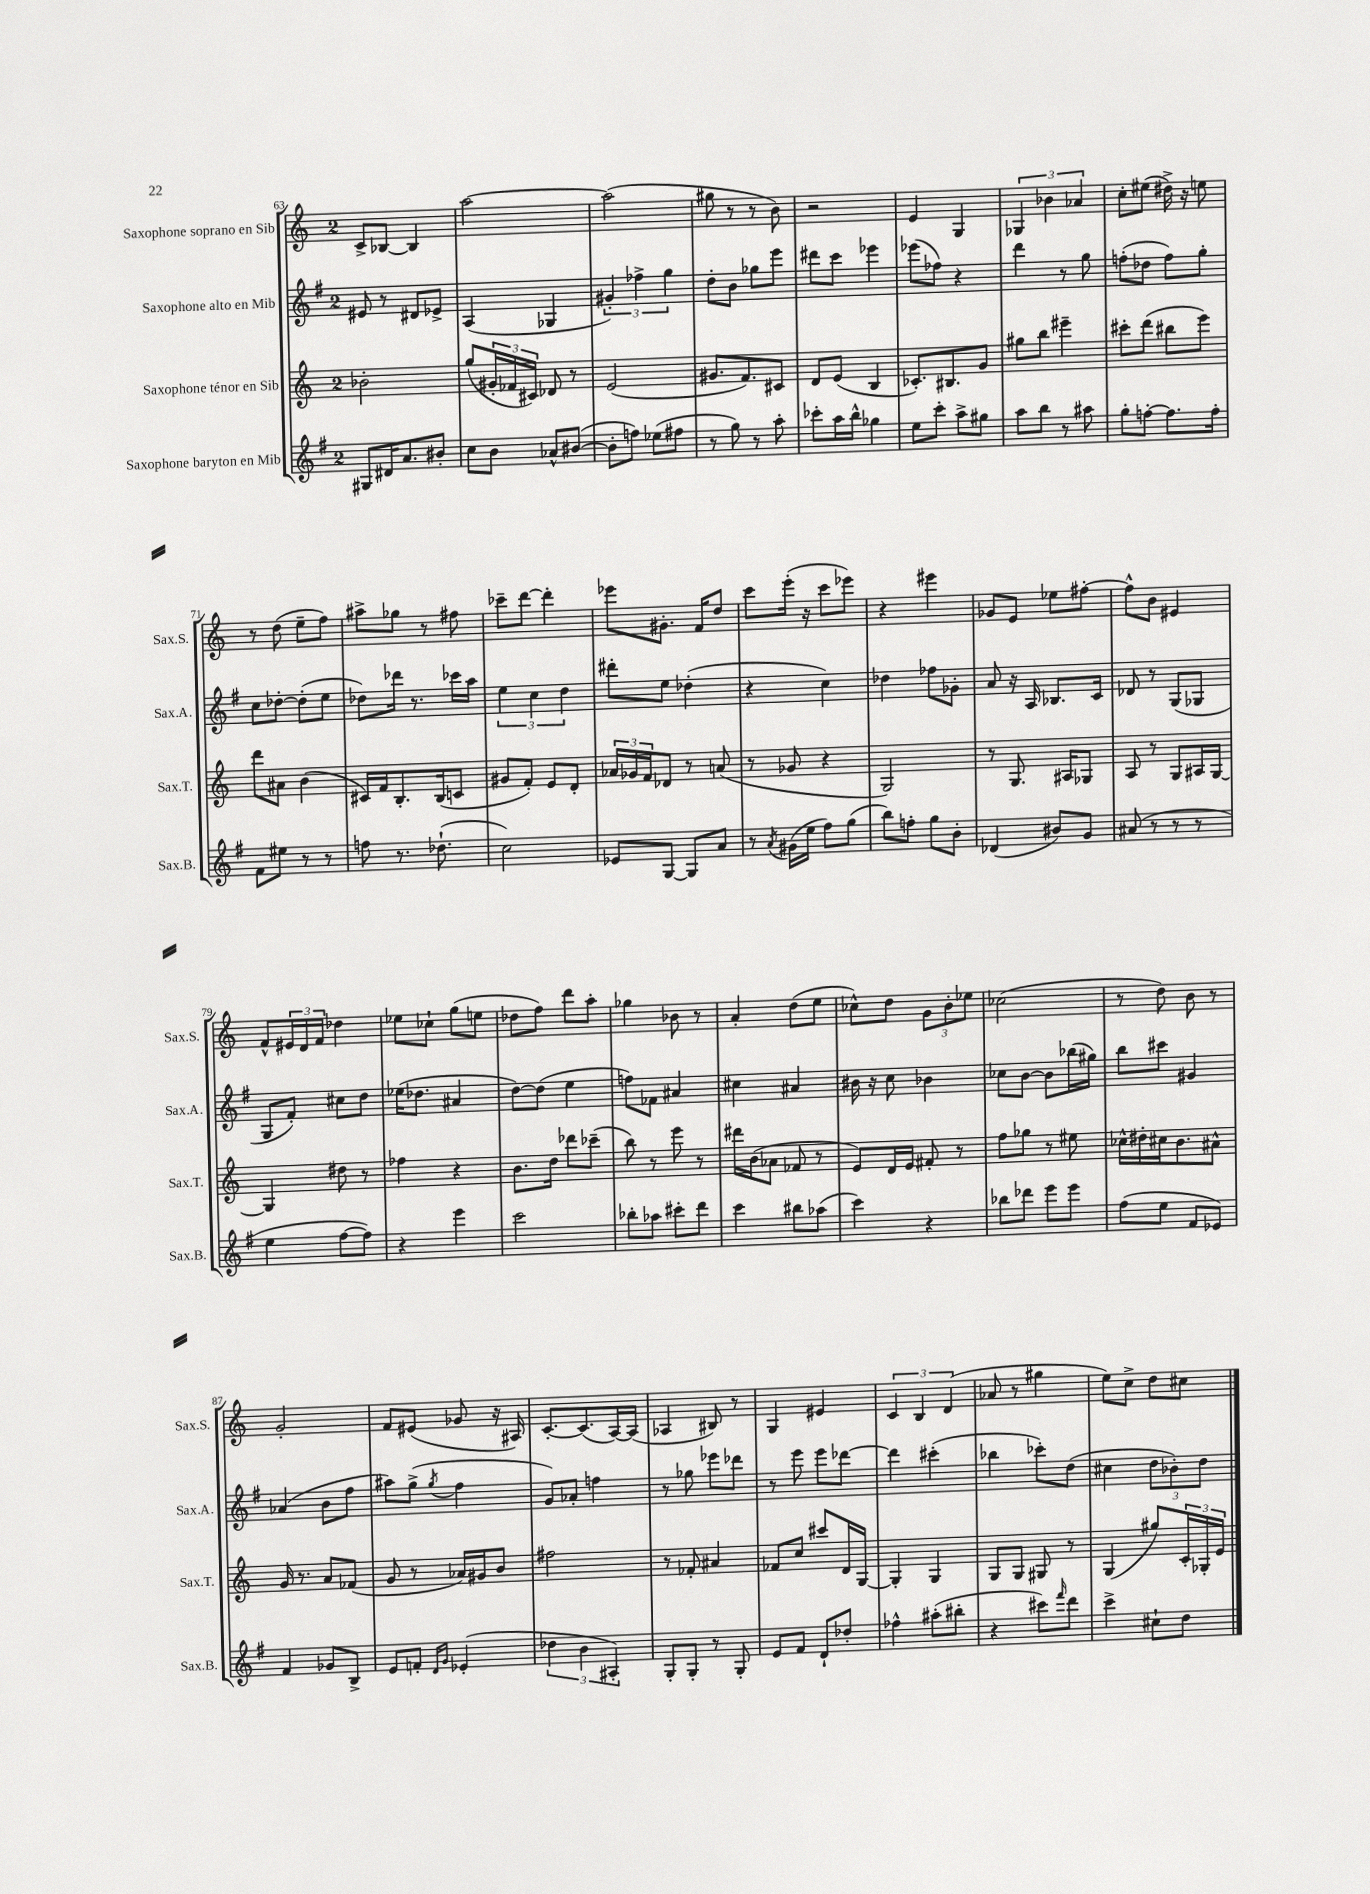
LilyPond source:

<<
\new StaffGroup <<
\new Staff = "s0" \with { instrumentName = "Saxophone soprano en Sib" shortInstrumentName = "Sax.S." } {
    \clef treble \key c \major \once \override Staff.TimeSignature.style = #'single-digit \time 2/4
    c'8-> bes8~ bes4 |
    a''2~ |
    a''2( |
    gis''8 r8 r8 b'8) |
    r2 |
    e'4 g4 |
    \tuplet 3/2 { ges4 bes'4 aes'4 } |
    c''8-. eis''8( dis''16->) r16 e''8 |
    r8 d''8( e''8-- f''8) |
    ais''8-> ges''8 r8 fis''8 |
    ces'''8-- d'''8~ d'''4-. |
    ees'''8 gis'8.-. f'16 d''8 |
    c'''8 e'''16-.( r16 c'''8 ees'''8) |
    r4 eis'''4 |
    ges'8 e'8 ees''8 fis''8~-. |
    fis''8-^ b'8 eis'4 |
    f'8-^ \tuplet 3/2 { eis'16 d'16 f'16 } des''4 |
    ees''8 ces''8-! g''8( e''8 |
    des''8 f''8) d'''8 a''8-. |
    ges''4 bes'8 r8 |
    a'4-. d''8( e''8 |
    ces''8-^) d''8 \tuplet 3/2 { g'8 b'8-. ees''8 } |
    ces''2( |
    r8 d''8) b'8 r8 |
    g'2-. |
    f'8 eis'8( ges'8 r16 ais16) |
    c'8.~-. c'8.( a16~) a16( |
    aes4 bis8) r8 |
    g4 eis'4 |
    \tuplet 3/2 { c'4 b4 d'4( } |
    aes'8 r8 gis''4 |
    e''8) c''8-> d''8 cis''8 \bar "|." |
}
\new Staff = "s1" \with { instrumentName = "Saxophone alto en Mib" shortInstrumentName = "Sax.A." } {
    \clef treble \key g \major \once \override Staff.TimeSignature.style = #'single-digit \time 2/4
    eis'8 r8 dis'8 ees'8-> |
    a4( ges4 |
    \tuplet 3/2 { gis'4-.) fes''4-> g''4 } |
    d''8-. b'8 ges''8 e'''8 |
    dis'''8 c'''8 ees'''4 |
    ees'''8( fes''8) r4 |
    d'''4 r8 g''8 |
    f''8-.( des''8 f''8) g''8-. |
    c''8 des''8~-. des''8-.( e''8 |
    des''8) des'''16 r8. ces'''16 a''16 |
    \tuplet 3/2 { e''4 c''4 d''4 } |
    dis'''8-. e''8 des''4-.( |
    r4 c''4) |
    des''4 fes''8 ges'8-. |
    a'8 r16 a16 bes8. c'16 |
    des'8 r8 g8( ges8 |
    g8 fis'8-.) cis''8 d''8 |
    ees''16( des''8. ais'4 |
    d''8~) d''8( e''4 |
    f''8) fes'8 ais'4 |
    cis''4 ais'4 |
    bis'16 r16 c''8 bes'4 |
    ces''8 b'8~ b'8 bes''16( gis''16) |
    b''8 cis'''8 gis'4 |
    aes'4( b'8 fis''8 |
    ais''8) g''8->( \acciaccatura { g''8 } fis''4 |
    g'8) aes'8-. f''4 |
    r8 ges''8 ees'''8 des'''8 |
    r8 e'''8 e'''8 des'''8~ |
    des'''4 cis'''4-.( |
    bes''4 ces'''8-.) d''8( |
    cis''4 \tuplet 3/2 { d''8 bes'8-.) d''8 } \bar "|." |
}
\new Staff = "s2" \with { instrumentName = "Saxophone ténor en Sib" shortInstrumentName = "Sax.T." } {
    \clef treble \key c \major \once \override Staff.TimeSignature.style = #'single-digit \time 2/4
    bes'2-. |
    g''8( \tuplet 3/2 { gis'16-. fes'16 cis'16) } des'8 r8 |
    e'2( |
    gis'8. f'8.) cis'8 |
    d'8 e'8( b4 |
    ces'8.-.) bis8. g'8 |
    gis''8 b''8 eis'''4-- |
    cis'''8-. d'''8( bis''8 e'''8) |
    d'''8 ais'8 b'4( |
    cis'16) f'16 b8.-. b16( c'8 |
    gis'8 f'8-.) e'8 d'8-. |
    \tuplet 3/2 { aes'16 ges'16 f'16 } des'8 r8 a'8( |
    r8 ges'8 r4 |
    g2) |
    r8 g8. ais16 ges8 |
    a8 r8 g8 ais16 g16~ |
    g4 dis''8 r8 |
    fes''4 r4 |
    b'8. d''16 des'''8 ces'''8--( |
    b''8) r8 e'''8 r8 |
    dis'''16 b'16( aes'8 fes'8 r8 |
    e'8) d'16 e'16 fis'8-. r8 |
    f''8 ges''8 r8 eis''8 |
    ces''16-^ dis''16-. cis''16 b'8. ais'8-^ |
    g'16 r8. a'8 fes'8( |
    g'8 r8 aes'16) gis'16 b'8 |
    fis''2 |
    r8 fes'8-. ais'4 |
    fes'8 c''8 cis'''8 d'16 g16~ |
    g4-. g4 |
    g8 g8 gis8 r8 |
    g4( gis''8) \tuplet 3/2 { c'16-. ges16-. e'16 } \bar "|." |
}
\new Staff = "s3" \with { instrumentName = "Saxophone baryton en Mib" shortInstrumentName = "Sax.B." } {
    \clef treble \key g \major \once \override Staff.TimeSignature.style = #'single-digit \time 2/4
    gis8 dis'16 a'8. bis'8-. |
    c''8 b'8 aes'8-^ bis'8~( |
    bis'8-. f''8) ees''8( fis''8 |
    r8 g''8) r8 a''8-. |
    ces'''8-. a''16 b''16-^ ges''4 |
    e''8 c'''8-. a''8-> gis''8 |
    a''8 b''8 r8 ais''8 |
    g''8-. f''8~-. f''8. f''16-. |
    fis'8 eis''8 r8 r8 |
    f''8 r8. des''8.-!( |
    c''2) |
    ees'8 g8~ g8 a'8 |
    r8 \acciaccatura { a'8 } gis'16( e''16 fis''8) g''8( |
    b''8) f''8-. g''8 b'8-. |
    des'4( bis'8) g'8 |
    ais'8( r8 r8 r8 |
    e''4 fis''8~ fis''8) |
    r4 e'''4 |
    c'''2 |
    bes''8-. aes''8 cis'''8-. d'''8 |
    c'''4 bis''8 aes''8( |
    c'''4) r4 |
    bes''8 des'''8 e'''8 e'''8 |
    fis''8( e''8 fis'8 ees'8) |
    fis'4 ges'8 b8-> |
    e'8 f'8-. \grace { d'16 g'16 } ees'4-.( |
    \tuplet 3/2 { des''4 b'4 ais4-.) } |
    g8-. g8-. r8 g8-. |
    e'8 fis'8 d'8-! des''8-. |
    fes''4-^ ais''8-.( bis''8-. |
    r4 cis'''8) \grace { fis'''16 } d'''8 |
    c'''4-> cis''8-! d''8 \bar "|." |
}
>>
>>
\layout { \context { \Score currentBarNumber = #63 } }
